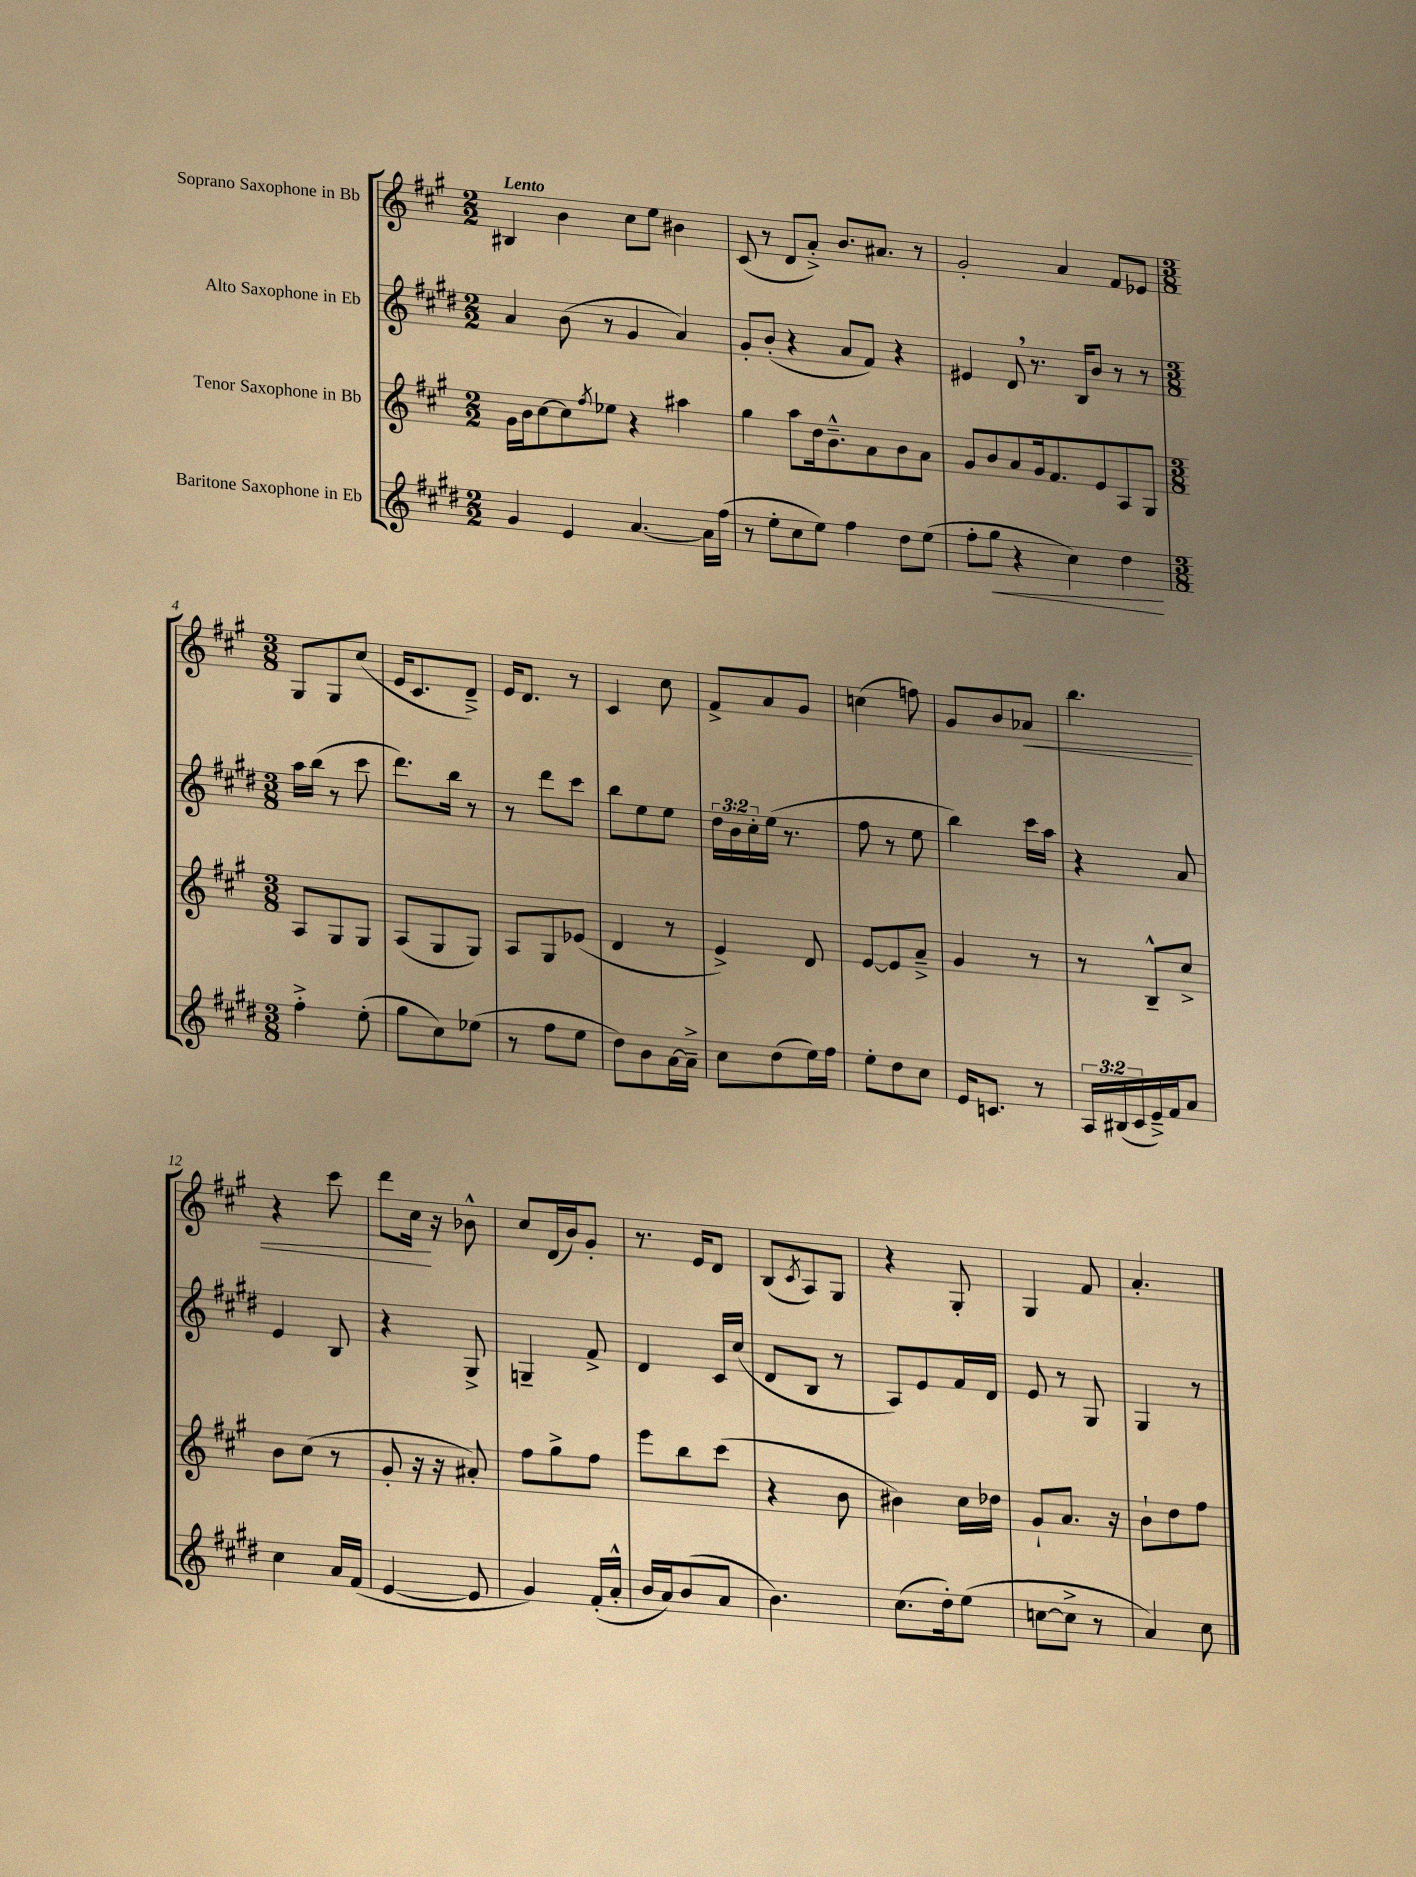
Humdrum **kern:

**kern	**kern	**kern	**kern
*staff4	*staff3	*staff2	*staff1
*clefG2	*clefG2	*clefG2	*clefG2
*k[f#c#g#d#]	*k[f#c#g#]	*k[f#c#g#d#]	*k[f#c#g#]
*M2/2	*M2/2	*M2/2	*M2/2
4g#	16g#	4a	4B#
.	16b	.	.
.	[8cc#	.	.
4e	8cc#]	(8b	4b
.	8qff#	.	.
.	8ee-	8r	.
[4.a	4r	4g#	8cc#
.	.	.	8ee
.	4aa#	4a)	4b#
16a]	.	.	.
(16ff#	.	.	.
=	=	=	=
8r	4gg#	8g#'	(8c#
8ee'	.	(8b'	8r
8cc#	8aa	4r	8d
8ee)	16dd	.	8a'^)
.	8.b~^^	.	.
4ff#	.	8a	8.b
.	8a	8f#)	.
.	.	.	8.a#
8dd#	8b	4r	.
(8ee	8a	.	8r
=	=	=	=
8ff#'	8g#	4e#	2g#'
8gg#	8b	.	.
4r	8a	8d#	.
.	16g#	8.r	.
.	8.f#	.	.
4cc#)	.	.	4a
.	.	16B	.
.	8e	8b	.
4dd#	8A	8r	8f#
.	8G#	8r	8e-
=	=	=	=
*M3/8	*M3/8	*M3/8	*M3/8
4ff#'^	8A	16aa	8G#
.	.	(16bb	.
.	8G#	8r	8G#
(8ee'	8G#	8ccc#	(8cc#
=	=	=	=
8gg#	(8A	8.ddd#)	16e
.	.	.	8.c#
8cc#)	8G#	.	.
.	.	16bb	.
(8ee-	8G#)	8r	8d~^)
=	=	=	=
8r	8A	8r	16e
.	.	.	8.d
8ff#	8G#	8ddd#	.
8ee	(8e-	8ccc#	8r
=	=	=	=
8dd#)	4d	8bb	4c#
8b	.	8ee	.
[16a	8r	8ee	8cc#
16a~^]	.	.	.
=	=	=	=
8cc#	4e^)	24dd#	8f#^
.	.	24b	.
.	.	24cc#'	.
(8dd#	.	(16ee	8a
.	.	8.r	.
16ee)	8d	.	8g#
16ff#	.	.	.
=	=	=	=
8ee'	[8e	8ff#	(4cc
8dd#	8e]	8r	.
8cc#	8a~^	8ee	8ff)
=	=	=	=
16e	4g#	4bb)	8g#
8.c	.	.	.
.	.	.	8b
8r	8r	16ccc#	8a-
.	.	16aa	.
=	=	=	=
24A	8r	4r	4.bb
(24B#	.	.	.
24c#	.	.	.
16e~^)	8B~^^	.	.
16f#	.	.	.
8a	8cc#^	8a	.
=	=	=	=
4cc#	8b	4e	4r
.	(8cc#	.	.
16a	8r	8B	8ccc#
(16f#	.	.	.
=	=	=	=
[4e	8g#'	4r	8ddd
.	16r	.	16cc#
.	16r	.	16r
8e]	8a#')	8G#^	8b-^^
=	=	=	=
4g#)	8ff#	4G~	8cc#
.	8gg#^	.	(16d
.	.	.	16b)
(16f#'	8ff#	8f#^	8g#'
16a'^^	.	.	.
=	=	=	=
16b	8eee	4d#	8.r
16a)	.	.	.
(8b	8bb	.	.
.	.	.	16e
8a	(8ccc#	16c#	8d
.	.	(16cc#	.
=	=	=	=
4.b)	4r	8d#	(8B
.	.	.	8qc#
.	.	8B	8A)
.	8b	8r	8G#
=	=	=	=
(8.cc#	4b#)	8A)	4r
.	.	8e	.
16dd#')	.	.	.
(8ee	16cc#	16f#	8G#'
.	16dd-	16d#	.
=	=	=	=
[8cc	8g#`	8e	4G#
8cc^]	8.a	8r	.
8r	.	8G#	8f#
.	16r	.	.
=	=	=	=
4a)	8b`	4G#	4.a'
.	8dd	.	.
8cc#	8ff#	8r	.
==	==	==	==
*-	*-	*-	*-
